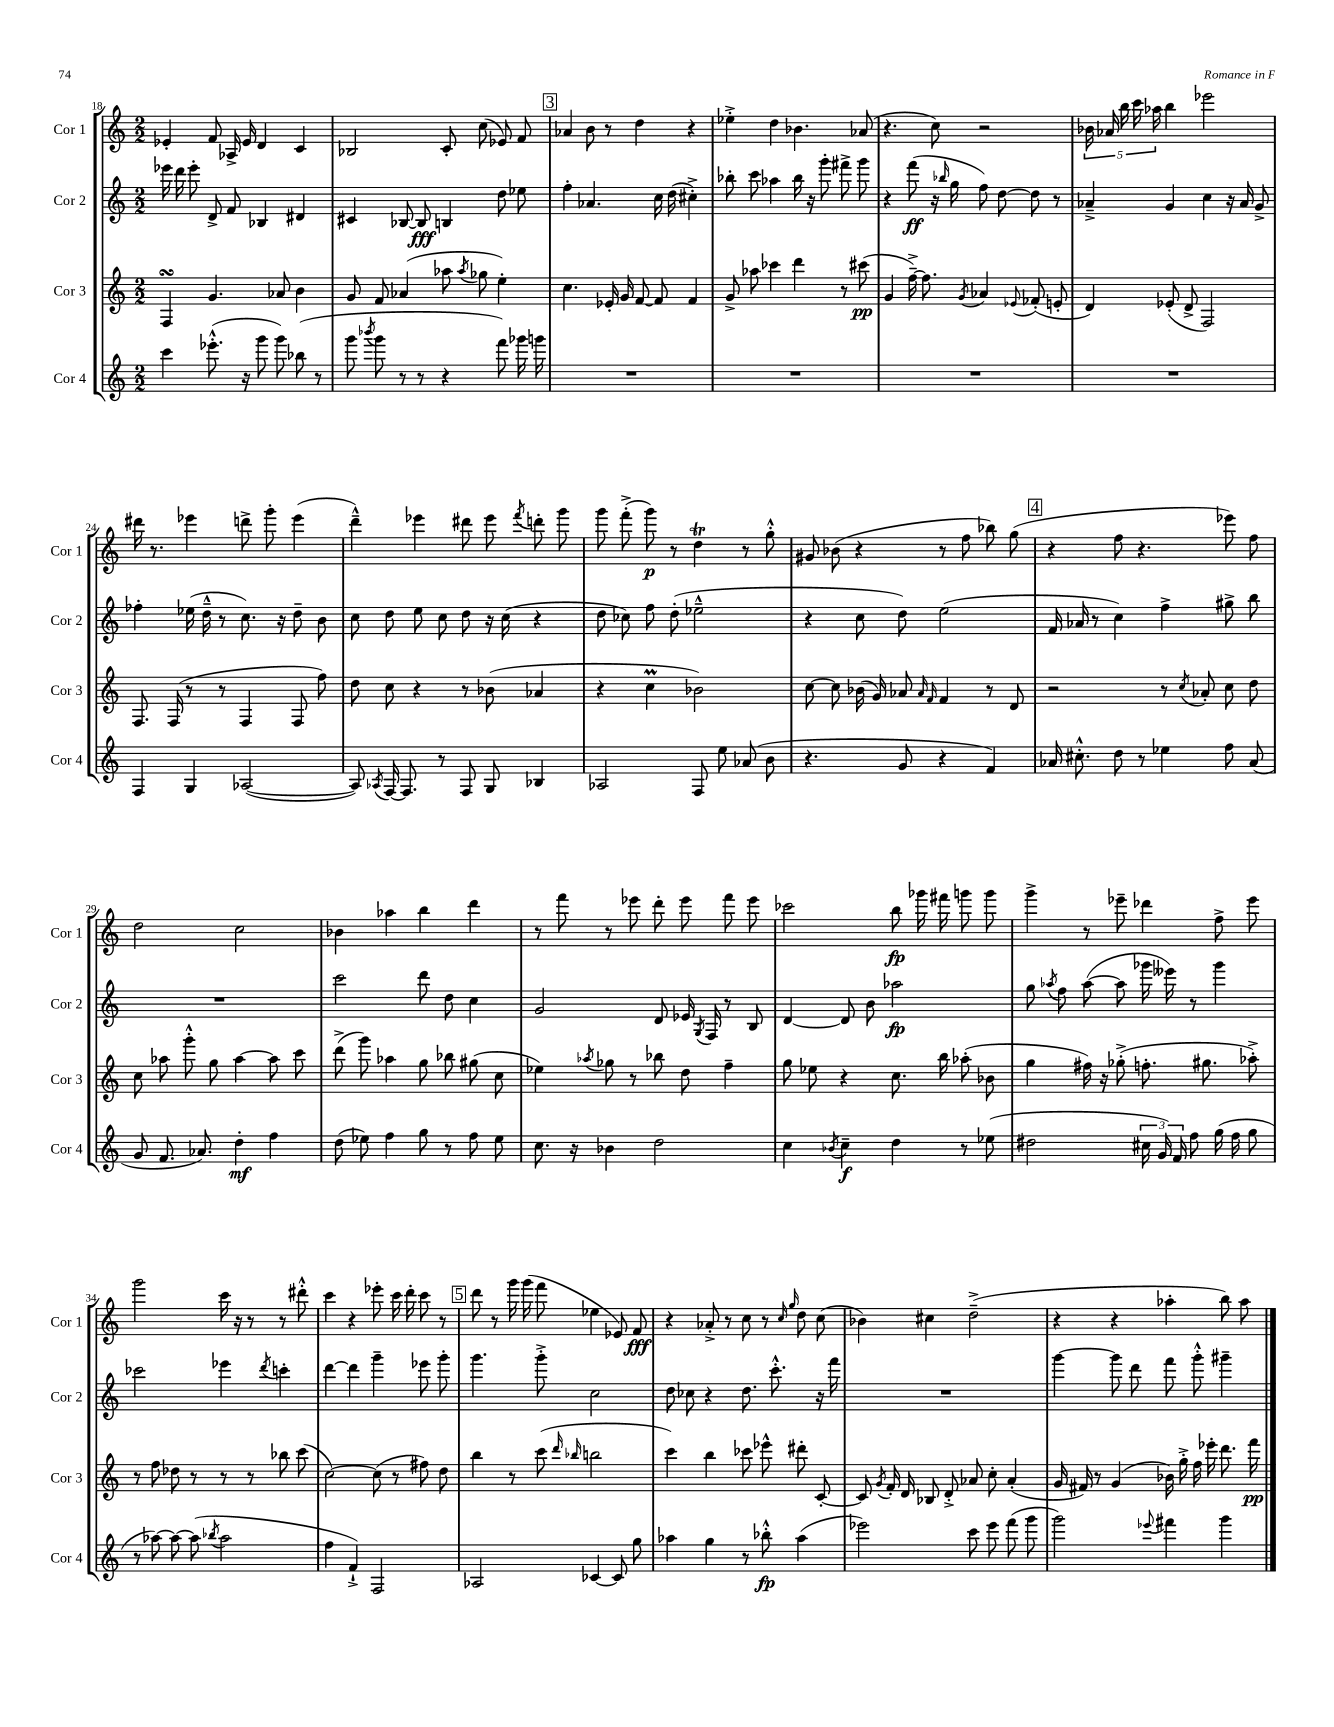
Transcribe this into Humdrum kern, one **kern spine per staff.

**kern	**dynam	**kern	**dynam	**kern	**dynam	**kern	**dynam
*part4	*part4	*part3	*part3	*part2	*part2	*part1	*part1
*staff4	*staff4	*staff3	*staff3	*staff2	*staff2	*staff1	*staff1
*I"Cor 4	*	*I"Cor 3	*	*I"Cor 2	*	*I"Cor 1	*
*I'Cor 4	*	*I'Cor 3	*	*I'Cor 2	*	*I'Cor 1	*
*clefG2	*	*clefG2	*	*clefG2	*	*clefG2	*
*k[]	*	*k[]	*	*k[]	*	*k[]	*
*M2/2	*	*M2/2	*	*M2/2	*	*M2/2	*
=18	=18	=18	=18	=18	=18	=18	=18
4ccc\	.	4FsSSs/	.	16eee-X\	.	4e-X'/	.
.	.	.	.	16ddd\	.	.	.
.	.	.	.	8eee-'\	.	.	.
(8.eee-X'^^\	.	4.g/	.	8d^/	.	8f/	.
.	.	.	.	8f/	.	16A-X^/	.
16r	.	.	.	.	.	16e-/	.
8ggg\	.	.	.	4B-X/	.	4d/	.
8ggg\)	.	8a-X/	.	.	.	.	.
(8bb-X\	.	4b\	.	4d#X/	.	4c/	.
8r	.	.	.	.	.	.	.
=19	=19	=19	=19	=19	=19	=19	=19
8ggg\	.	8g/	.	4c#X/	.	2B-X/	.
8qbbb-X/	.	.	.	.	.	.	.
8ggg\	.	8f/	.	.	.	.	.
8r	.	(4a-X/	.	[8B-X/	.	.	.
8r	.	.	.	8B-/]	fff	.	.
4r	.	8aa-X\	.	4Bn/	.	8c'/	.
.	.	8qaa-/	.	.	.	.	.
.	.	8gg-X\	.	.	.	(8cc\	.
8fff\)	.	4ee'\)	.	8dd\	.	8e-X/)	.
16ggg-X\	.	.	.	8ee-X\	.	8f/	.
16gggn\	.	.	.	.	.	.	.
!!LO:REH:place=s1:t=3
=20	=20	=20	=20	=20	=20	=20	=20
1r	.	4.cc\	.	4ff'\	.	4a-X/	.
.	.	.	.	4.a-X/	.	8b\	.
.	.	16e-X'/	.	.	.	8r	.
.	.	16g/	.	.	.	.	.
.	.	[8f/	.	.	.	4dd\	.
.	.	8f/]	.	16cc\	.	.	.
.	.	.	.	(16dd\	.	.	.
.	.	4f/	.	4cc#X'^\)	.	4r	.
=21	=21	=21	=21	=21	=21	=21	=21
1r	.	8g^/	.	8bb-X'\	.	4ee-X'^\	.
.	.	8aa-X\	.	8ccc\	.	.	.
.	.	4ccc-X\	.	4aa-X\	.	4dd\	.
.	.	4ddd\	.	16bb-\	.	4.b-X\	.
.	.	.	.	16r	.	.	.
.	.	.	.	8ggg'\	.	.	.
.	.	8r	.	8fff#X^\	.	.	.
.	.	(8ccc#X\	pp	8ggg\	.	(8a-X/	.
=22	=22	=22	=22	=22	=22	=22	=22
1r	.	4g/	.	4r	.	4.r	.
.	.	[16ff~^\)	.	(8fff\	ff	.	.
.	.	8.ff\]	.	.	.	.	.
.	.	.	.	16r	.	8cc\)	.
.	.	.	.	16qqbb-X/	.	.	.
.	.	.	.	16gg\	.	.	.
.	.	8qg/	.	.	.	.	.
.	.	4a-X/	.	8ff\)	.	2r	.
.	.	.	.	[8dd\	.	.	.
.	.	8qqe-X/	.	.	.	.	.
.	.	(8f-X'/	.	8dd\]	.	.	.
.	.	8en'/	.	8r	.	.	.
=23	=23	=23	=23	=23	=23	=23	=23
1r	.	4d/)	.	4a-X~^/	.	20b-X\	.
.	.	.	.	.	.	20a-X/	.
.	.	.	.	.	.	20bb\	.
.	.	.	.	.	.	20ccc\	.
.	.	.	.	.	.	20aa-X\	.
.	.	(8e-X'/	.	4g/	.	4bb\	.
.	.	8d^/	.	.	.	.	.
.	.	2F/)	.	4cc\	.	2eee-X\	.
.	.	.	.	16r	.	.	.
.	.	.	.	16a-/	.	.	.
.	.	.	.	8g^/	.	.	.
!!LO:LB:g=z
=24	=24	=24	=24	=24	=24	=24	=24
4F/	.	8.F/	.	4ff-X'\	.	16ddd#X\	.
.	.	.	.	.	.	8.r	.
.	.	(16F/	.	.	.	.	.
4G/	.	8r	.	(16ee-X\	.	4eee-X\	.
.	.	.	.	16dd~^^\	.	.	.
.	.	8r	.	8r	.	.	.
([2A-X/	.	4F/	.	8.cc\)	.	8dddn^\	.
.	.	.	.	.	.	8ggg'\	.
.	.	.	.	16r	.	.	.
.	.	8F/	.	8dd~\	.	(4eee-\	.
.	.	8ff\)	.	8b\	.	.	.
=25	=25	=25	=25	=25	=25	=25	=25
8A-/])	.	8dd\	.	8cc\	.	4ddd~^^\)	.
8qA-X/	.	.	.	.	.	.	.
[16F/	.	8cc\	.	8dd\	.	.	.
8.F/]	.	.	.	.	.	.	.
.	.	4r	.	8ee\	.	4eee-X\	.
8r	.	.	.	8cc\	.	.	.
8F/	.	8r	.	8dd\	.	8ddd#X\	.
8G/	.	(8b-X\	.	16r	.	8eee-\	.
.	.	.	.	(16cc\	.	.	.
.	.	.	.	.	.	8qfff/	.
4B-X/	.	4a-X/	.	4r	.	8dddn'\	.
.	.	.	.	.	.	8ggg\	.
=26	=26	=26	=26	=26	=26	=26	=26
2A-X/	.	4r	.	8dd\	.	8ggg\	.
.	.	.	.	8cc-X\)	.	(8fff'^\	.
.	.	4ccM\	.	8ff\	.	8ggg\)	p
.	.	.	.	(8dd'\	.	8r	.
8F/	.	2b-X\)	.	2ee-X~^^\	.	4ddT\	.
8ee\	.	.	.	.	.	.	.
(8a-X/	.	.	.	.	.	8r	.
8b\	.	.	.	.	.	8gg'^^\	.
=27	=27	=27	=27	=27	=27	=27	=27
4.r	.	[8cc\	.	4r	.	8g#X/	.
.	.	8cc\]	.	.	.	(8b-X\	.
.	.	(16b-X\	.	8cc\	.	4r	.
.	.	16g/)	.	.	.	.	.
8g/	.	8a-X/	.	8dd\)	.	.	.
.	.	16qqa-/	.	.	.	.	.
.	.	16qqf/	.	.	.	.	.
4r	.	4f/	.	(2ee\	.	8r	.
.	.	.	.	.	.	8ff\	.
4f/)	.	8r	.	.	.	8bb-X\)	.
.	.	8d/	.	.	.	(8gg\	.
!!LO:REH:place=s1:t=4
=28	=28	=28	=28	=28	=28	=28	=28
16a-X/	.	2r	.	16f/	.	4r	.
8.cc#X'^^\	.	.	.	16a-X/	.	.	.
.	.	.	.	8r	.	.	.
8dd\	.	.	.	4cc\)	.	8ff\	.
8r	.	.	.	.	.	4.r	.
4ee-X\	.	8r	.	4ff^\	.	.	.
.	.	8qcc/	.	.	.	.	.
.	.	8a-X'/	.	.	.	.	.
8ff\	.	8cc\	.	8gg#X^\	.	8eee-X\)	.
(8a-/	.	8dd\	.	8bb\	.	8ff\	.
!!LO:LB:g=z
=29	=29	=29	=29	=29	=29	=29	=29
8g/	.	8cc\	.	1r	.	2dd\	.
8.f/	.	8aa-X\	.	.	.	.	.
.	.	8ggg'^^\	.	.	.	.	.
8.a-X/)	.	.	.	.	.	.	.
.	.	8gg\	.	.	.	.	.
4dd'\	mf	[4aa-\	.	.	.	2cc\	.
4ff\	.	8aa-\]	.	.	.	.	.
.	.	8ccc\	.	.	.	.	.
=30	=30	=30	=30	=30	=30	=30	=30
(8dd\	.	(8ddd^\	.	2ccc\	.	4b-X\	.
8ee-X\)	.	8ggg\)	.	.	.	.	.
4ff\	.	4aa-X\	.	.	.	4aa-X\	.
8gg\	.	8gg\	.	8ddd\	.	4bb\	.
8r	.	8bb-X\	.	8dd\	.	.	.
8ff\	.	(8gg#X\	.	4cc\	.	4ddd\	.
8ee-\	.	8cc\	.	.	.	.	.
=31	=31	=31	=31	=31	=31	=31	=31
8.cc\	.	4ee-X\)	.	2g/	.	8r	.
.	.	.	.	.	.	8fff\	.
16r	.	.	.	.	.	.	.
.	.	8qaa-X/	.	.	.	.	.
4b-X\	.	8gg-X\	.	.	.	8r	.
.	.	8r	.	.	.	8eee-X\	.
2dd\	.	8bb-X\	.	8d/	.	8ddd'\	.
.	.	8dd\	.	16e-X/	.	8eee-\	.
.	.	.	.	8qG/	.	.	.
.	.	.	.	16F/	.	.	.
.	.	4ff~\	.	8r	.	8fff\	.
.	.	.	.	8B/	.	8eee-\	.
=32	=32	=32	=32	=32	=32	=32	=32
4cc\	.	8gg\	.	[4d/	.	2ccc-X\	.
.	.	8ee-X\	.	.	.	.	.
8qb-X/	.	.	.	.	.	.	.
4cc~\	f	4r	.	8d/]	.	.	.
.	.	.	.	8b\	.	.	.
4dd\	.	8.cc\	.	2aa-X\	fp	8bb\	fp
.	.	.	.	.	.	16ggg-X\	.
.	.	16bb\	.	.	.	16fff#X\	.
8r	.	(8aa-X'\	.	.	.	8gggn\	.
(8ee-X\	.	8b-X\	.	.	.	8ggg\	.
=33	=33	=33	=33	=33	=33	=33	=33
2dd#X\	.	4gg\	.	8gg\	.	4ggg^\	.
.	.	.	.	8qaa-X/	.	.	.
.	.	.	.	8ff\	.	.	.
.	.	16ff#X\)	.	([8aa-\	.	8r	.
.	.	16r	.	.	.	.	.
.	.	(8gg-X'^\	.	8aa-\]	.	8eee-X~\	.
24cc#X\	.	8.ffn'\	.	16ggg-X\	.	4ddd-X\	.
24g/)	.	.	.	.	.	.	.
.	.	.	.	16eee--X\)	.	.	.
24f/	.	.	.	.	.	.	.
8ff\	.	.	.	8r	.	.	.
.	.	8.gg#X\	.	.	.	.	.
(16gg\	.	.	.	4ggg-\	.	8ff^\	.
16ff\	.	.	.	.	.	.	.
8gg\	.	8aa-X'^\)	.	.	.	8eee-\	.
!!LO:LB:g=z
=34	=34	=34	=34	=34	=34	=34	=34
8r	.	8r	.	2ccc-X\	.	2ggg\	.
[8aa-X\)	.	8ff\	.	.	.	.	.
8aa-\_	.	8dd-X\	.	.	.	.	.
(8aa-\]	.	8r	.	.	.	.	.
8qbb-X/	.	.	.	.	.	.	.
2aa-\	.	8r	.	4eee-X\	.	16ccc\	.
.	.	.	.	.	.	16r	.
.	.	8r	.	.	.	8r	.
.	.	.	.	8qddd/	.	.	.
.	.	8bb-X\	.	4cccn'\	.	8r	.
.	.	(8ccc\	.	.	.	8ddd#X'^^\	.
=35	=35	=35	=35	=35	=35	=35	=35
4ff\	.	[2cc\)	.	[4ddd\	.	4ccc\	.
4f`^/)	.	.	.	4ddd\]	.	4r	.
2F/	.	(8cc\]	.	4ggg~\	.	8eee-X'\	.
.	.	8r	.	.	.	16ccc\	.
.	.	.	.	.	.	16ddd'\	.
.	.	8ff#X\)	.	8eee-X\	.	8ccc\	.
.	.	8dd\	.	8ggg'\	.	8r	.
!!LO:REH:place=s1:t=5
=36	=36	=36	=36	=36	=36	=36	=36
2A-X/	.	4bb\	.	4.ggg\	.	8ddd\	.
.	.	.	.	.	.	8r	.
.	.	8r	.	.	.	16ggg\	.
.	.	.	.	.	.	(16ggg\	.
.	.	(8ccc\	.	8ggg'^\	.	8fff\	.
.	.	16qqddd/	.	.	.	.	.
.	.	16qqbb-X/	.	.	.	.	.
[4c-X/	.	2bbn\	.	2cc\	.	4ee-X\	.
8c-/]	.	.	.	.	.	8e-X/)	.
8gg\	.	.	.	.	.	8f/	fff
=37	=37	=37	=37	=37	=37	=37	=37
4aa-X\	.	4ccc\)	.	8dd\	.	4r	.
.	.	.	.	8cc-X\	.	.	.
4gg\	.	4bb\	.	4r	.	8a-X'^/	.
.	.	.	.	.	.	8r	.
8r	.	8ccc-X\	.	8.dd\	.	8cc\	.
8bb-X'^^\	fp	8eee-X^^\	.	.	.	8r	.
.	.	.	.	8.ccc'^^\	.	.	.
.	.	.	.	.	.	16qqcc/	.
.	.	.	.	.	.	16qqgg/	.
(4aa-\	.	8ddd#X'\	.	.	.	8dd\	.
.	.	[8c'/	.	16r	.	(8cc\	.
.	.	.	.	16fff\	.	.	.
=38	=38	=38	=38	=38	=38	=38	=38
2eee-X\)	.	8c/]	.	1r	.	4b-X\)	.
.	.	8qg/	.	.	.	.	.
.	.	16f'/	.	.	.	.	.
.	.	16d/	.	.	.	.	.
.	.	8B-X/	.	.	.	4cc#X\	.
.	.	8d'^/	.	.	.	.	.
8ccc\	.	8a-X/	.	.	.	(2dd~^\	.
8eee-\	.	8cc'\	.	.	.	.	.
(8fff\	.	(4a-'/	.	.	.	.	.
8ggg\	.	.	.	.	.	.	.
=39	=39	=39	=39	=39	=39	=39	=39
2ggg\)	.	16g/	.	[4ggg\	.	4r	.
.	.	16f#X/)	.	.	.	.	.
.	.	8r	.	.	.	.	.
.	.	(4g/	.	8ggg\]	.	4r	.
.	.	.	.	8ddd\	.	.	.
8qqeee-X/	.	.	.	.	.	.	.
4fff#X\	.	16b-X\)	.	8fff\	.	4aa-X'\	.
.	.	16gg'^\	.	.	.	.	.
.	.	16ff\	.	8ggg'^^\	.	.	.
.	.	16eee-X'\	.	.	.	.	.
4ggg\	.	8.ddd\	.	4ggg#X~\	.	8bb\)	.
.	.	.	.	.	.	8aa-\	.
.	.	16fff\	pp	.	.	.	.
==	==	==	==	==	==	==	==
*-	*-	*-	*-	*-	*-	*-	*-
